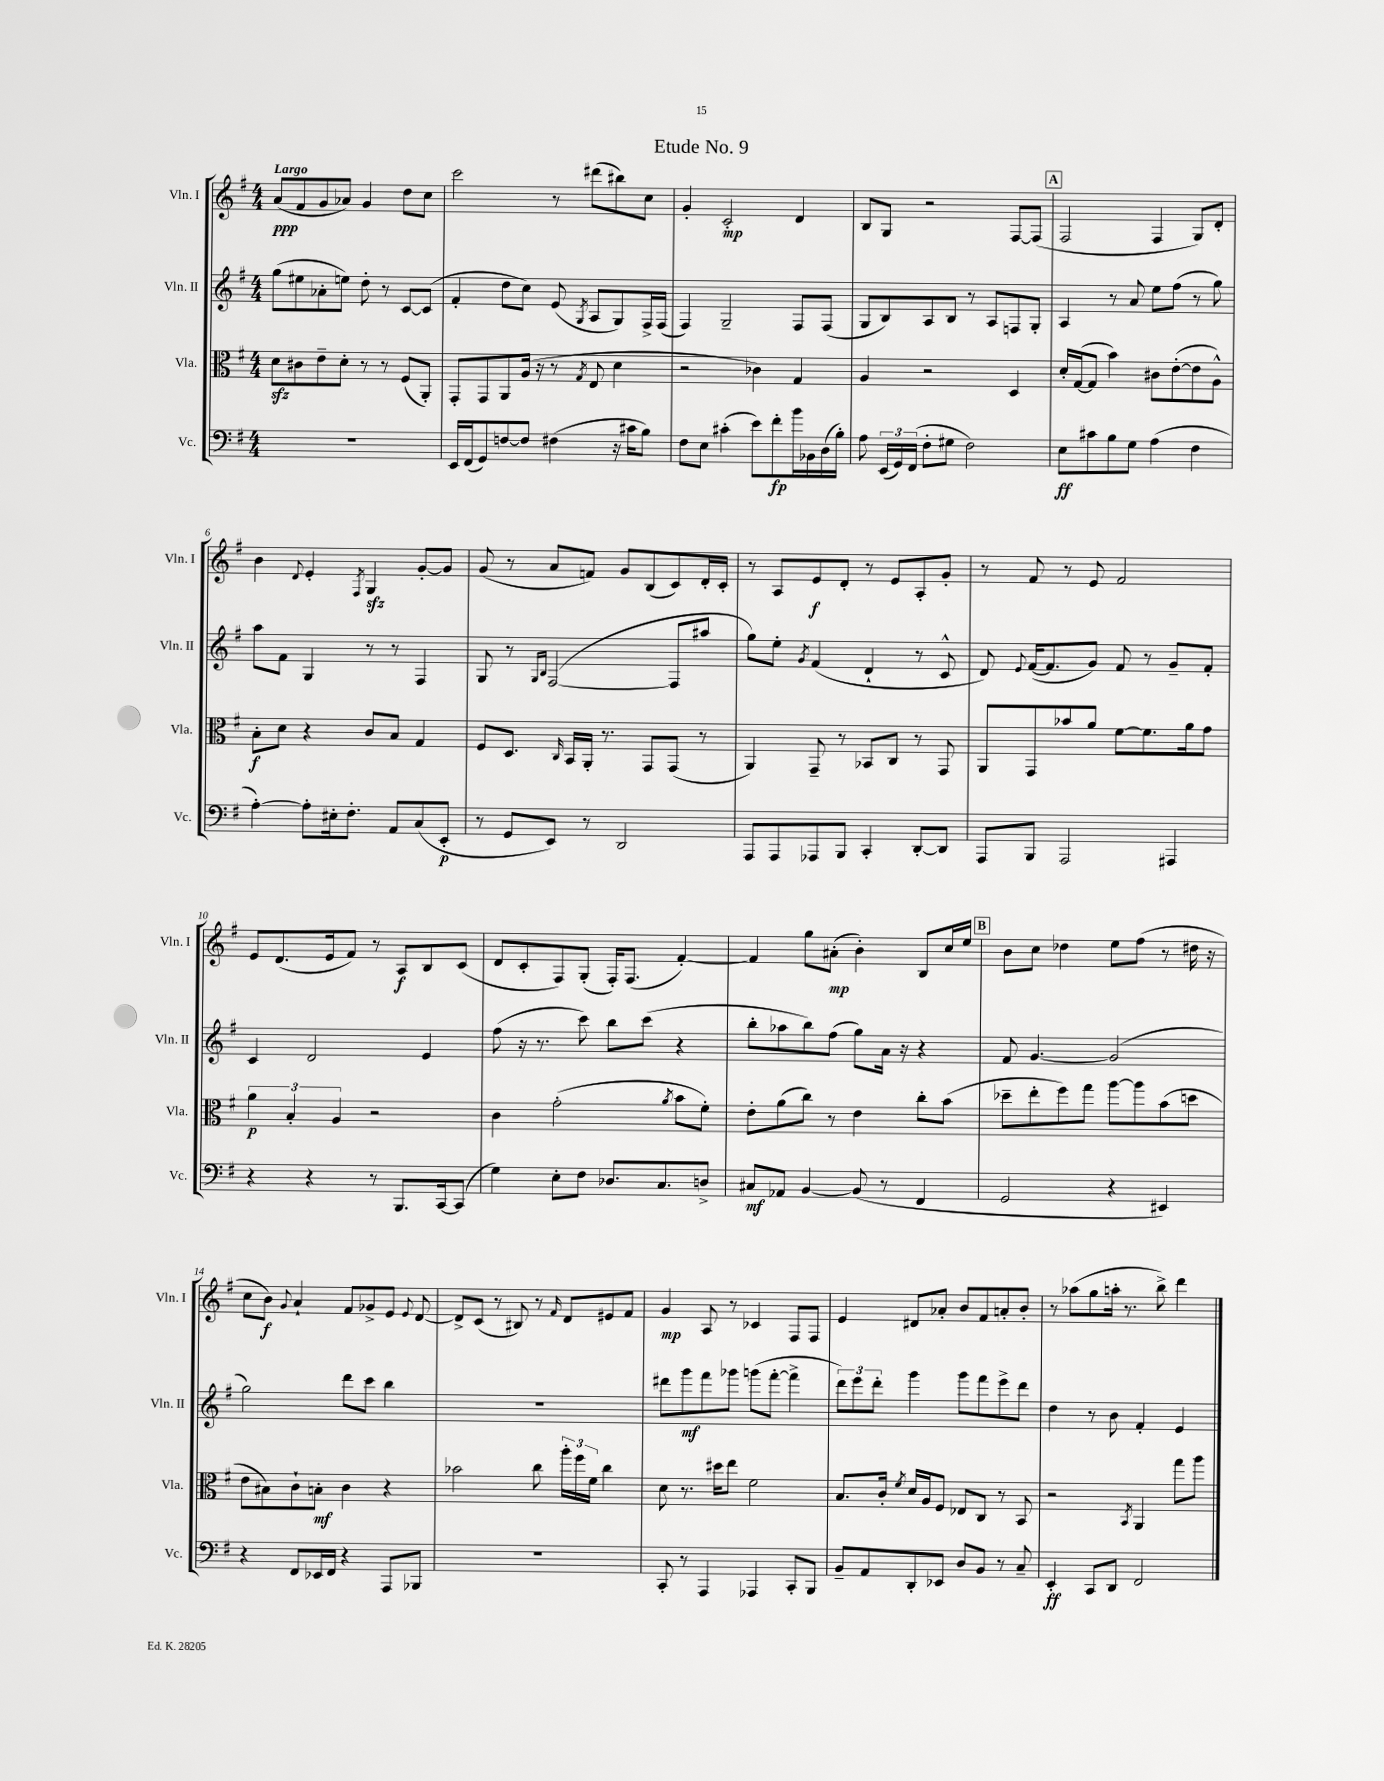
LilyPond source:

\header { title = "Etude No. 9" }
<<
\new StaffGroup <<
\new Staff = "s0" \with { instrumentName = "Vln. I" shortInstrumentName = "Vln. I" } {
    \clef treble \key g \major \numericTimeSignature \time 4/4 \tempo "Largo"
    \autoBeamOff a'8[\ppp( fis'8 g'8 aes'8]) g'4 d''8[ c''8] |
    c'''2 r8 dis'''8[( bis''8) c''8] |
    g'4-. c'2-.\mp d'4 |
    b8[ g8] r2 fis8[~ fis8]( |
    \mark \markup { \box "A" } fis2 fis4 g8[) d'8]-. |
    b'4 \appoggiatura { d'8 } e'4-. \acciaccatura { fis8 } g4\sfz g'8[~-. g'8] |
    g'8( r8 a'8[ f'8]) g'8[ b8( c'8) d'16-. c'16]-. |
    r8 a8[ e'8\f d'8]-. r8 e'8[ a8-. g'8]-. |
    r8 fis'8 r8 e'8 fis'2 |
    e'8[ d'8.( e'16 fis'8]) r8 a8[\f b8 c'8]( |
    d'8[ c'8-. fis8) g8]-.( fis16[-.) fis8.]( fis'4~-.) |
    fis'4 g''8[ ais'8]-.\mp( b'4-.) b8[ c''16 e''16] |
    \mark \markup { \box "B" } b'8[ c''8] des''4 e''8[ fis''8]( r8 dis''16 r16 |
    c''8[ b'8]\f) \appoggiatura { g'8 } a'4-! fis'8[ ges'8-> e'8] \appoggiatura { e'8 } d'8~ |
    d'8[-> c'8]( r8 bis8) r8 \grace { fis'16 } d'8[ eis'8 fis'8] |
    g'4\mp a8 r8 ces'4 fis8[ fis8] |
    e'4 dis'8[ aes'8]-. b'8[ fis'8 a'8-. b'8]-. |
    r8 aes''8[( g''8 a''16]-. r8. b''8->) d'''4 \bar "|." |
}
\new Staff = "s1" \with { instrumentName = "Vln. II" shortInstrumentName = "Vln. II" } {
    \clef treble \key g \major \numericTimeSignature \time 4/4
    \autoBeamOff g''8[( eis''8 aes'8-. e''8]) d''8-. r8 c'8[~ c'8]( |
    fis'4-. d''8[ c''8]) e'8( \acciaccatura { g8 } a8[ g8) fis16-> fis16]( |
    fis4) g2-- fis8[ fis8]( |
    g8[ b8) a8 b8] r8 a8[ f8 g8]-. |
    \mark \markup { \box "A" } a4 r8 a'8 e''8[ fis''8]( r8 g''8) |
    a''8[ fis'8] g4 r8 r8 fis4 |
    g8 r8 \grace { g16[ b16] } fis2~( fis8[ ais''8] |
    g''8[) e''8]-. \acciaccatura { g'8 } fis'4( d'4-! r8 c'8-^ |
    d'8) \appoggiatura { e'8 } fis'16[~( fis'8. g'8]) fis'8 r8 g'8[-- fis'8]-. |
    c'4 d'2 e'4 |
    fis''8( r16 r8. c'''8) b''8[ c'''8]( r4 |
    b''8[-. aes''8 b''8) fis''8]( g''8[) a'16] r16 r4 |
    \mark \markup { \box "B" } fis'8 g'4.~ g'2( |
    g''2) d'''8[ c'''8] b''4 |
    R1 |
    dis'''8[ g'''8\mf fis'''8 ges'''8] g'''8[( fis'''8]~-. fis'''4-> |
    \tuplet 3/2 { d'''8[) e'''8 d'''8]-. } g'''4 g'''8[ fis'''8 e'''8-> d'''8] |
    d''4 r8 b'8 fis'4-. e'4 \bar "|." |
}
\new Staff = "s2" \with { instrumentName = "Vla." shortInstrumentName = "Vla." } {
    \clef alto \key g \major \numericTimeSignature \time 4/4
    \autoBeamOff d'8[\sfz cis'8 e'8-- d'8]-. r8 r8 fis8[( a,8]-.) |
    g,8[-. g,8 a,8 a16]( r16 r8 \acciaccatura { g8 } e8 d'4 |
    r2 ces'4) g4 |
    a4 r2 d4 |
    \mark \markup { \box "A" } d'16[-. g16~( g8] b'4) cis'8[ e'8~-.( e'8 a8]-^) |
    b8[-.\f d'8] r4 c'8[ b8] g4 |
    fis8[ d8.] \grace { c16 } b,16[ a,16]-. r8. g,8[ g,8]( r8 |
    a,4) g,8-- r8 bes,8[ c8] r8 g,8 |
    a,8[ g,8 bes'8 a'8] fis'8[~ fis'8. a'16 g'8] |
    \tuplet 3/2 { a'4\p b4-. a4 } r2 |
    c'4 g'2-.( \acciaccatura { a'8 } b'8[ fis'8]-.) |
    e'8[-. a'8( c''8]) r8 e'4 c''8[-. b'8]( |
    \mark \markup { \box "B" } des''8[-- e''8-. fis''8) g''8] a''8[~ a''8 b'8( d''8] |
    e'8[ bis8) c'8-! b8]-.\mf c'4 r4 |
    bes'2 c''8 \tuplet 3/2 { a''16[-. fis''16 fis'16] } c''4 |
    d'8 r8. dis''16[ e''8] fis'2 |
    b8.[ c'16]-. \acciaccatura { fis'8 } d'16[ a16 fis8] ees8[ c8] r8 b,8 |
    r2 \acciaccatura { b,8 } a,4 g''8[ a''8] \bar "|." |
}
\new Staff = "s3" \with { instrumentName = "Vc." shortInstrumentName = "Vc." } {
    \clef bass \key g \major \numericTimeSignature \time 4/4
    \autoBeamOff R1 |
    e,16[ fis,16( g,8) f8~ f8] fis4( r16 cis'16[ b8]) |
    fis8[ e8] cis'4-.( e'8[) fis'8-.\fp b'16 bes,16 d16( b16]-.) |
    a8 \tuplet 3/2 { e,16[( g,16) fis,16]( } fis8[-. gis8] fis2) |
    \mark \markup { \box "A" } e8[\ff cis'8 b8 g8] a4( fis4 |
    a4~-.) a8[-. eis16-. fis8.]-. a,8[ c8( e,8]-.\p |
    r8 g,8[ e,8]) r8 d,2 |
    a,,8[ a,,8 aes,,8 b,,8] c,4-. d,8[~-. d,8] |
    a,,8[ b,,8] a,,2 ais,,4 |
    r4 r4 r8 b,,8.[ c,16~ c,8]( |
    g4) e8[-. fis8] des8.[ c8. d8]-> |
    cis8[\mf aes,8] b,4~ b,8( r8 fis,4 |
    \mark \markup { \box "B" } g,2 r4 eis,4) |
    r4 fis,8[ ees,16 fis,16] r4 a,,8[ bes,,8] |
    R1 |
    c,8-. r8 a,,4 aes,,4 c,8[-. b,,8] |
    b,8[-- a,8 d,8-. ees,8] d8[ b,8] r8 c8-- |
    e,4-.\ff c,8[ d,8] fis,2 \bar "|." |
}
>>
>>
